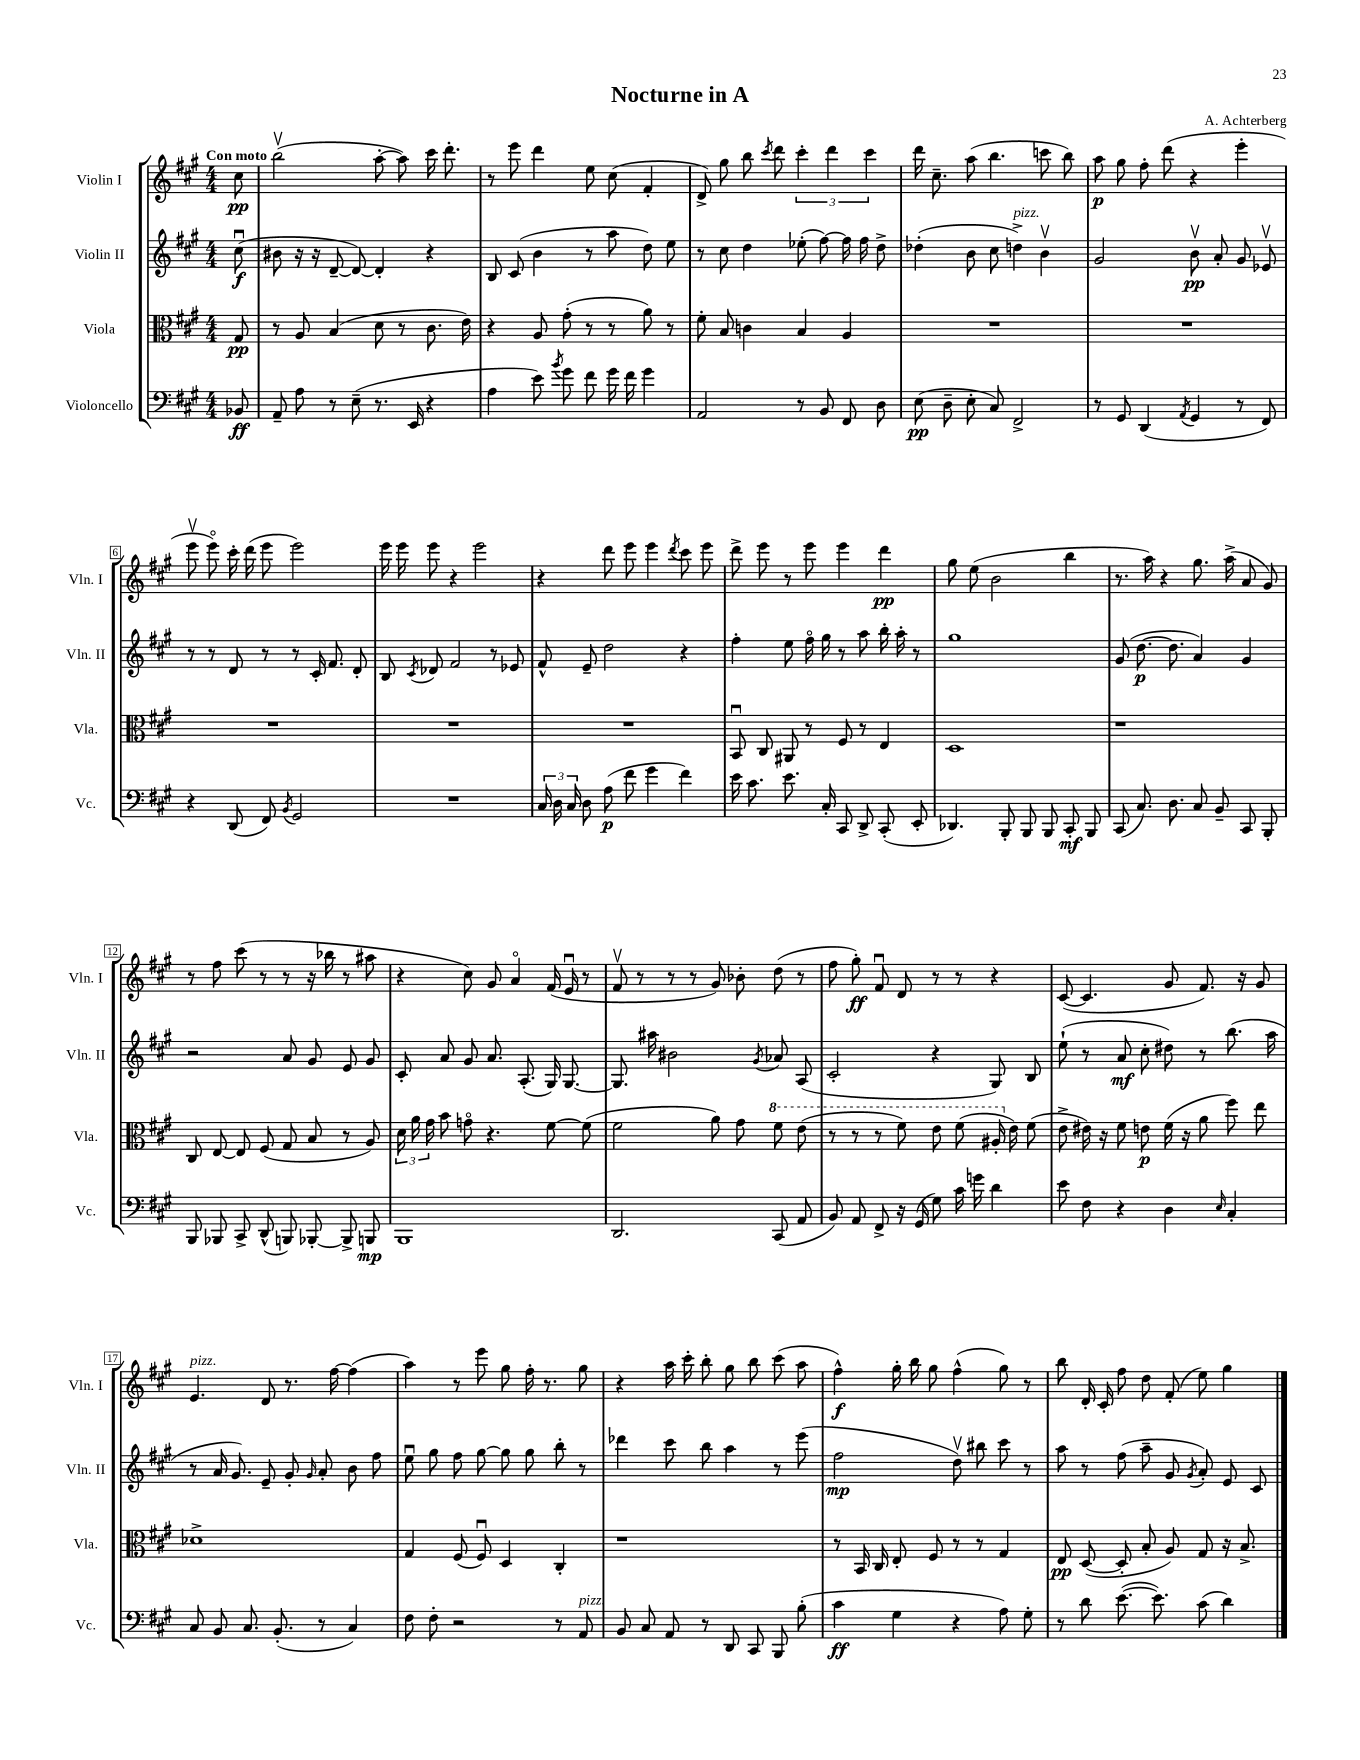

**kern	**dynam	**kern	**dynam	**kern	**dynam	**kern	**dynam
*part4	*part4	*part3	*part3	*part2	*part2	*part1	*part1
*staff4	*staff4	*staff3	*staff3	*staff2	*staff2	*staff1	*staff1
*I"Violoncello	*	*I"Viola	*	*I"Violin II	*	*I"Violin I	*
*I'Vc.	*	*I'Vla.	*	*I'Vln. II	*	*I'Vln. I	*
*clefF4	*	*clefC3	*	*clefG2	*	*clefG2	*
*k[f#c#g#]	*	*k[f#c#g#]	*	*k[f#c#g#]	*	*k[f#c#g#]	*
*M4/4	*	*M4/4	*	*M4/4	*	*M4/4	*
=	=	=	=	=	=	=	=
!	!	!	!	!	!	!LO:TX:a:B:t=Con moto	!
8BB-X/	ff	8G#/	pp	(8cc#u\	f	8cc#\	pp
=1	=1	=1	=1	=1	=1	=1	=1
8AA~/	.	8r	.	8b#X\	.	(2bbv\	.
8A\	.	8A/	.	16r	.	.	.
.	.	.	.	16r	.	.	.
8r	.	(4B/	.	[8d~/	.	.	.
(8E~\	.	.	.	8d/_)	.	.	.
8.r	.	8d\	.	4d'/]	.	[8aa'\	.
.	.	8r	.	.	.	8aa\])	.
16EE/	.	.	.	.	.	.	.
4r	.	8.c#\	.	4r	.	16ccc#\	.
.	.	.	.	.	.	8.ddd'\	.
.	.	16e\)	.	.	.	.	.
=2	=2	=2	=2	=2	=2	=2	=2
4A\	.	4r	.	8B/	.	8r	.
.	.	.	.	(8c#/	.	8eee\	.
8e\)	.	8A/	.	4b\	.	4ddd\	.
8qb/	.	.	.	.	.	.	.
8g#\	.	(8g#'\	.	.	.	.	.
8f#\	.	8r	.	8r	.	8ee\	.
16g#\	.	8r	.	8aa\	.	(8cc#\	.
16f#\	.	.	.	.	.	.	.
4g#\	.	8a\)	.	8dd\)	.	4f#'/	.
.	.	8r	.	8ee\	.	.	.
=3	=3	=3	=3	=3	=3	=3	=3
2AA/	.	8f#'\	.	8r	.	8d^/)	.
.	.	8B/	.	8cc#\	.	8gg#\	.
.	.	4cn\	.	4dd\	.	8bb\	.
.	.	.	.	.	.	8qccc#/	.
.	.	.	.	.	.	8ddd\	.
8r	.	4B/	.	(8ee-X'\	.	6ccc#'\	.
8BB/	.	.	.	[8ff#\)	.	.	.
.	.	.	.	.	.	6ddd\	.
8FF#/	.	4A/	.	16ff#\]	.	.	.
.	.	.	.	16ff#\	.	.	.
.	.	.	.	.	.	6ccc#\	.
8D\	.	.	.	8dd^\	.	.	.
=4	=4	=4	=4	=4	=4	=4	=4
(8E\	pp	1r	.	(4dd-X'\	.	16ddd\	.
.	.	.	.	.	.	8.cc#~\	.
8D~\	.	.	.	.	.	.	.
8E'\	.	.	.	8b\	.	(8aa\	.
8C#/)	.	.	.	8cc#\	.	4.bb\	.
!	!	!	!	!LO:TX:a:i:t=pizz.	!	!	!
2FF#^/	.	.	.	4ddn^\)	.	.	.
.	.	.	.	4bv\	.	8cccn\	.
.	.	.	.	.	.	8bb\)	.
=5	=5	=5	=5	=5	=5	=5	=5
8r	.	1r	.	2g#/	.	8aa\	p
8GG#/	.	.	.	.	.	8gg#\	.
(4DD/	.	.	.	.	.	8ff#'\	.
.	.	.	.	.	.	(8ddd\	.
8qAA/	.	.	.	.	.	.	.
4GG#/	.	.	.	8bv\	pp	4r	.
.	.	.	.	8a'/	.	.	.
8r	.	.	.	8g#/	.	4eee'\	.
8FF#/)	.	.	.	8e-Xv/	.	.	.
!!LO:LB:g=z
=6	=6	=6	=6	=6	=6	=6	=6
4r	.	1r	.	8r	.	8eeev\	.
.	.	.	.	8r	.	8eee\)	.
(8DD/	.	.	.	8d/	.	16ccc#'\	.
.	.	.	.	.	.	(16ddd\	.
8FF#/)	.	.	.	8r	.	8eee\	.
8qBB/	.	.	.	.	.	.	.
2GG#/	.	.	.	8r	.	2eee\)	.
.	.	.	.	16c#'/	.	.	.
.	.	.	.	8.f#/	.	.	.
.	.	.	.	8d'/	.	.	.
=7	=7	=7	=7	=7	=7	=7	=7
1r	.	1r	.	8B/	.	16eee\	.
.	.	.	.	.	.	16eee\	.
.	.	.	.	8qc#/	.	.	.
.	.	.	.	8d-X/	.	8eee\	.
.	.	.	.	2f#/	.	4r	.
.	.	.	.	.	.	2eee\	.
.	.	.	.	8r	.	.	.
.	.	.	.	8e-X/	.	.	.
=8	=8	=8	=8	=8	=8	=8	=8
24C#/	.	1r	.	8f#^^/	.	4r	.
24D\	.	.	.	.	.	.	.
24C#/	.	.	.	.	.	.	.
8D\	.	.	.	8e~/	.	.	.
(8A\	p	.	.	2dd\	.	8ddd\	.
8f#\	.	.	.	.	.	8eee\	.
4g#\	.	.	.	.	.	4eee\	.
.	.	.	.	.	.	8qddd/	.
4f#\)	.	.	.	4r	.	8ccc#\	.
.	.	.	.	.	.	8eee\	.
=9	=9	=9	=9	=9	=9	=9	=9
16e\	.	8BBu/	.	4ff#'\	.	8ddd^\	.
8.c#\	.	.	.	.	.	.	.
.	.	8C#/	.	.	.	8eee\	.
8.e\	.	8AA#X/	.	8ee\	.	8r	.
.	.	8r	.	16ff#\	.	8eee\	.
16C#'/	.	.	.	16gg#\	.	.	.
8CC#/	.	8F#/	.	8r	.	4eee\	.
8DD^/	.	8r	.	8aa\	.	.	.
(8CC#'/	.	4E/	.	16bb'\	.	4ddd\	pp
.	.	.	.	16aa'\	.	.	.
8EE'/	.	.	.	8r	.	.	.
=10	=10	=10	=10	=10	=10	=10	=10
4.DD-X/)	.	1D	.	1gg#	.	8gg#\	.
.	.	.	.	.	.	(8ee\	.
.	.	.	.	.	.	2b\	.
8BBB'/	.	.	.	.	.	.	.
8BBB/	.	.	.	.	.	.	.
8BBB/	.	.	.	.	.	.	.
8CC#'/	mf	.	.	.	.	4bb\	.
8BBB/	.	.	.	.	.	.	.
=11	=11	=11	=11	=11	=11	=11	=11
(8CC#/	.	1r	.	(8g#/	.	8.r	.
8.C#/)	.	.	.	[8.dd\	p	.	.
.	.	.	.	.	.	16aa\)	.
.	.	.	.	.	.	4r	.
8.D\	.	.	.	8.dd\]	.	.	.
8C#/	.	.	.	4a/)	.	8.gg#\	.
8BB~/	.	.	.	.	.	.	.
.	.	.	.	.	.	(16aa^\	.
8CC#/	.	.	.	4g#/	.	8a/	.
8BBB'/	.	.	.	.	.	8g#/)	.
!!LO:LB:g=z
=12	=12	=12	=12	=12	=12	=12	=12
8BBB/	.	8C#/	.	2r	.	8r	.
8BBB-X/	.	[8E/	.	.	.	8ff#\	.
8CC#^/	.	8E/]	.	.	.	(8ccc#\	.
(8DD^^/	.	(8F#/	.	.	.	8r	.
8BBBn/)	.	8G#/	.	8a/	.	8r	.
[8BBB-X'/	.	8B/	.	8g#/	.	16r	.
.	.	.	.	.	.	16bb-X\	.
8BBB-^/]	.	8r	.	8e/	.	8r	.
8BBBn/	mp	8A/)	.	8g#/	.	8aa#X\	.
=13	=13	=13	=13	=13	=13	=13	=13
1BBB	.	24d\	.	8c#'/	.	4r	.
.	.	24a\	.	.	.	.	.
.	.	24g#\	.	.	.	.	.
.	.	8b\	.	8a/	.	.	.
.	.	8gn\	.	8g#/	.	8cc#\)	.
.	.	4.r	.	8.a/	.	8g#/	.
.	.	.	.	.	.	4a/	.
.	.	.	.	(8.A'/	.	.	.
.	.	[8f#\	.	16G#/)	.	(16f#/	.
.	.	.	.	[8.G#/	.	16eu/	.
.	.	(8f#\]	.	.	.	8r	.
=14	=14	=14	=14	=14	=14	=14	=14
2.DD/	.	2f#\	.	8.G#/]	.	8f#v/	.
.	.	.	.	.	.	8r	.
.	.	.	.	16aa#X\	.	.	.
.	.	.	.	2b#X\	.	8r	.
.	.	.	.	.	.	8r	.
.	.	8a\)	.	.	.	8g#/)	.
.	.	8g#\	.	.	.	8b-X'\	.
.	.	.	.	8qg#/	.	.	.
*	*	*8va	*	*	*	*	*
(8CC#/	.	8ff#\	.	8a-X/	.	(8dd\	.
8AA/	.	(8ee\	.	(8A/	.	8r	.
=15	=15	=15	=15	=15	=15	=15	=15
8BB/)	.	8r	.	2c#'/	.	8ff#\	.
8AA/	.	8r	.	.	.	8gg#'\)	ff
8FF#^/	.	8r	.	.	.	8f#u/	.
16r	.	8ff#\)	.	.	.	8d/	.
(16GG#/	.	.	.	.	.	.	.
8G#\)	.	8ee\	.	4r	.	8r	.
16c#\	.	(8ff#\	.	.	.	8r	.
16gn\	.	.	.	.	.	.	.
4d\	.	16a#X'/	.	8G#/)	.	4r	.
*	*	*X8va	*	*	*	*	*
.	.	16e\)	.	.	.	.	.
.	.	(8f#\	.	8B/	.	.	.
=16	=16	=16	=16	=16	=16	=16	=16
8e\	.	8e^\	.	(8ee`\	.	([8c#/	.
8F#\	.	16e#X\)	.	8r	.	4.c#/]	.
.	.	16r	.	.	.	.	.
4r	.	8f#\	.	8a/	mf	.	.
.	.	8en\	p	8cc#'\	.	.	.
4D\	.	(16f#\	.	8dd#X\)	.	8g#/	.
.	.	16r	.	.	.	.	.
.	.	8a\	.	8r	.	8.f#/)	.
16qqE/	.	.	.	.	.	.	.
4C#'/	.	8ff#\)	.	(8.bb\	.	.	.
.	.	.	.	.	.	16r	.
.	.	8ee\	.	.	.	8g#/	.
.	.	.	.	16aa\	.	.	.
!!LO:LB:g=z
=17	=17	=17	=17	=17	=17	=17	=17
!	!	!	!	!	!	!LO:TX:a:i:t=pizz.	!
8C#/	.	1d-X^	.	8r	.	4.e/	.
8BB/	.	.	.	16a/	.	.	.
.	.	.	.	8.g#/)	.	.	.
8.C#/	.	.	.	.	.	.	.
.	.	.	.	8e~/	.	8d/	.
(8.BB'/	.	.	.	.	.	.	.
.	.	.	.	8g#'/	.	8.r	.
.	.	.	.	16qqg#/	.	.	.
8r	.	.	.	8a'/	.	.	.
.	.	.	.	.	.	[16ff#\	.
4C#/)	.	.	.	8b\	.	(4ff#\]	.
.	.	.	.	8ff#\	.	.	.
=18	=18	=18	=18	=18	=18	=18	=18
8F#\	.	4G#/	.	8eeu\	.	4aa\)	.
8F#'\	.	.	.	8gg#\	.	.	.
2r	.	(8F#/	.	8ff#\	.	8r	.
.	.	8F#u/)	.	[8gg#\	.	8eee\	.
.	.	4D/	.	8gg#\]	.	8gg#\	.
.	.	.	.	8gg#\	.	16ff#'\	.
.	.	.	.	.	.	8.r	.
8r	.	4C#'/	.	8bb'\	.	.	.
!LO:TX:a:i:t=pizz.	!	!	!	!	!	!	!
8AA/	.	.	.	8r	.	8gg#\	.
=19	=19	=19	=19	=19	=19	=19	=19
8BB/	.	1r	.	4ddd-X\	.	4r	.
8C#/	.	.	.	.	.	.	.
8AA/	.	.	.	8ccc#\	.	16aa\	.
.	.	.	.	.	.	16ccc#'\	.
8r	.	.	.	8bb\	.	8bb'\	.
8DD/	.	.	.	4aa\	.	8gg#\	.
8CC#/	.	.	.	.	.	8bb\	.
8BBB/	.	.	.	8r	.	(8ccc#\	.
(8B'\	.	.	.	(8eee\	.	8aa\	.
=20	=20	=20	=20	=20	=20	=20	=20
4c#\	ff	8r	.	2ff#\	mp	4ff#^^\)	f
.	.	16BB/	.	.	.	.	.
.	.	16C#/	.	.	.	.	.
4G#\	.	8E'/	.	.	.	16gg#'\	.
.	.	.	.	.	.	16bb\	.
.	.	8F#/	.	.	.	8gg#\	.
4r	.	8r	.	8ddv\)	.	(4ff#^^\	.
.	.	8r	.	8bb#X\	.	.	.
8A\)	.	4G#/	.	8ccc#\	.	8gg#\)	.
8G#'\	.	.	.	8r	.	8r	.
=21	=21	=21	=21	=21	=21	=21	=21
8r	.	8E/	pp	8aa\	.	8bb\	.
8d\	.	([8D/	.	8r	.	16d'/	.
.	.	.	.	.	.	16c#'/	.
([8.e\	.	8D'/]	.	(8ff#\	.	8ff#\	.
.	.	8B'/	.	8aa~\	.	8dd\	.
8.e\])	.	.	.	.	.	.	.
.	.	8A/)	.	8g#/	.	(8f#'/	.
.	.	.	.	8qg#/	.	.	.
(8c#\	.	8G#/	.	8a'/)	.	8ee\)	.
4d\)	.	16r	.	8e/	.	4gg#\	.
.	.	8.B^/	.	.	.	.	.
.	.	.	.	8c#/	.	.	.
==	==	==	==	==	==	==	==
*-	*-	*-	*-	*-	*-	*-	*-
